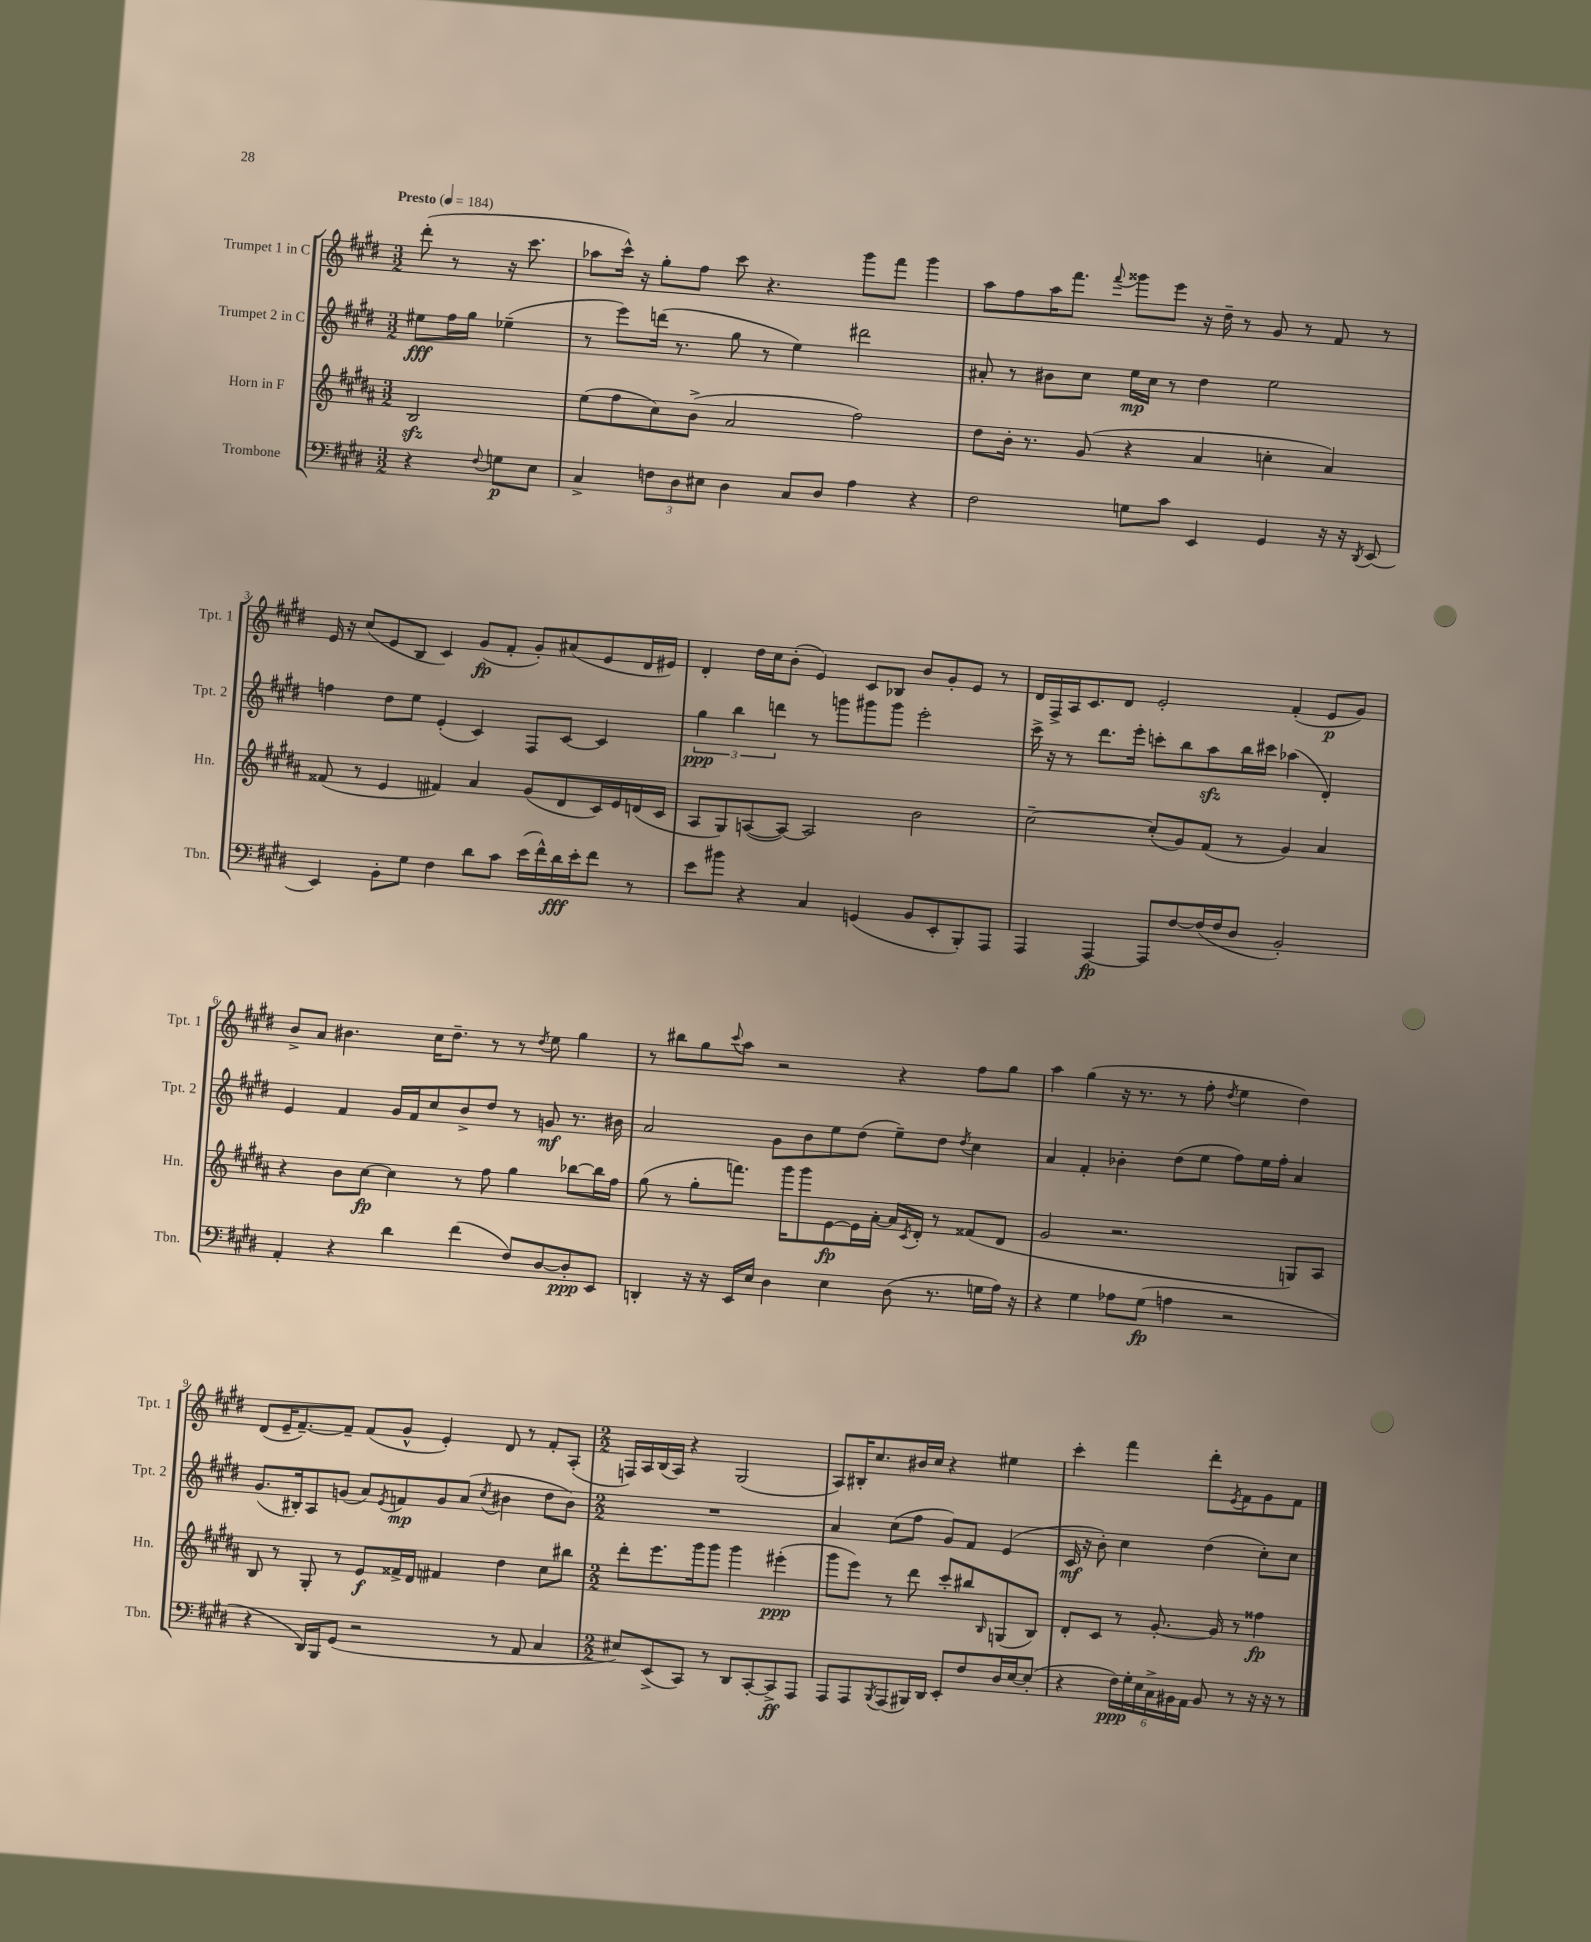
<<
\new StaffGroup <<
\new Staff = "s0" \with { instrumentName = "Trumpet 1 in C" shortInstrumentName = "Tpt. 1" } {
    \clef treble \key e \major \numericTimeSignature \time 3/2 \partial 2 \tempo "Presto" 4 = 184
    dis'''8-.( r8 r16 cis'''8. |
    aes''8 cis'''16-^) r16 gis''8-. fis''8 cis'''8 r4. gis'''8 fis'''8 gis'''4 |
    a''8 fis''8 a''16 fis'''8. \appoggiatura { fis'''8 } gisis'''8 e'''8 r16 dis''16-- r8 gis'8 r8 fis'8 r8 |
    e'16 r16 cis''8( e'8 b8 cis'4) gis'8\fp( fis'8-. gis'8-.) ais'8( e'8 dis'16 eis'16) |
    dis'4-. dis''16 cis''16 b'8-.( e'4) cis'8 bes8 b'8 gis'8-. e'8 r8 |
    dis'16 fis16-> a16 cis'8. dis'8 e'2-. fis'4-.( e'8\p gis'8) |
    b'8-> a'8 bis'4. cis''16 dis''8.-- r8 r8 \acciaccatura { dis''8 } e''8 gis''4 |
    r8 bis''8 gis''8 \appoggiatura { cis'''8 } a''8 r2 r4 fis''8 gis''8 |
    a''4 gis''4( r16 r8. r8 fis''8-. \acciaccatura { dis''8 } e''4 dis''4) |
    dis'8( e'16-- fis'8.~--) fis'8-- fis'8( gis'8-^ e'4-.) dis'8 r8 fis'8-. a8-.( |
    \numericTimeSignature \time 2/2 f16) a16 b16( a16) r4 gis2( |
    a8) bis16-. cis''8. bis'16 cis''16 r4 eis''4 |
    cis'''4-. fis'''4 dis'''8-. \acciaccatura { e'8 } fis'8 gis'8 fis'8 \bar "|." |
}
\new Staff = "s1" \with { instrumentName = "Trumpet 2 in C" shortInstrumentName = "Tpt. 2" } {
    \clef treble \key e \major \numericTimeSignature \time 3/2 \partial 2
    eis''8\fff fis''16 gis''16 ees''4--( |
    r8 e'''8) d'''16( r8. gis''8 r8 e''4) dis'''2 |
    ais'8-. r8 bis'8 cis''8 e''16\mp cis''16 r8 dis''4 e''2 |
    f''4 dis''8 e''8 e'4-.( cis'4) fis8 cis'8~ cis'4 |
    \tuplet 3/2 { gis''4\ppp b''4 d'''4 } r8 g'''8 gis'''8 gis'''8 e'''2-. |
    cis'''16-> r16 r8 dis'''8. e'''16-. c'''8-. b''8 a''8\sfz b''16 cis'''16 aes''4( dis'4-.) |
    e'4 fis'4 gis'16 fis'16 cis''8 b'8-> dis''8 r8 g'8\mf r8. bis'16 |
    a'2 gis'8 b'8 e''8 dis''8( e''8--) dis''8 \acciaccatura { dis''8 } cis''4 |
    a'4 fis'4-. bes'4-. dis''8( e''8 fis''8) e''16 fis''16-. a'4 |
    gis'8.( bis16-.) a8 g'8( a'8) \acciaccatura { e'8 } f'8\mp g'8 a'8( \acciaccatura { cis''8 } bis'4 dis''8 bis'8) |
    \numericTimeSignature \time 2/2 R1 |
    a'4 cis''8( fis''8 gis'8) fis'8 e'4( |
    cis'16\mf r16 b'8-.) cis''4 dis''4( cis''8-.) cis''8 \bar "|." |
}
\new Staff = "s2" \with { instrumentName = "Horn in F" shortInstrumentName = "Hn." } {
    \clef treble \key b \major \numericTimeSignature \time 3/2 \partial 2
    b2\sfz |
    e''8( fis''8 cis''8) b'8->( ais'2 fis''2) |
    dis''8 b'16-. r8. gis'8( r4 ais'4 c''4-. ais'4) |
    fisis'8( r8 e'4 fis'4) ais'4 gis'8( dis'8 cis'16) e'16 d'16( cis'16 |
    ais8 gis8) a8~( a8~) a2 b'2 |
    cis''2~-- cis''8-.( gis'8) fis'8( r8 gis'4) ais'4 |
    r4 b'8 cis''8~\fp cis''4 r8 fis''8 gis''4 bes''8~ bes''16 fis''16 |
    gis''8( r8 gis''8-. f'''8.) gis'''16 gis'''8 e'8~\fp e'16 ais'16~-. ais'16 \acciaccatura { cis'8 } dis'16-. r8 fisis'8( dis'8 |
    gis'2 r2. g8) ais8 |
    b8 r8 gis8-. r8 e'8\f fisis'16-> dis'16 fis'4 dis''4 cis''8 bis''8 |
    \numericTimeSignature \time 2/2 dis'''8-. e'''8. gis'''16 gis'''8 gis'''4 eis'''4-.\ppp( |
    gis'''8 e'''8) r8 dis'''8 cis'''8-. bis''8 \grace { b16 } g8( b8) |
    dis'8-. cis'8 r8 gis'8.~-. gis'16 r8 fisis''4\fp \bar "|." |
}
\new Staff = "s3" \with { instrumentName = "Trombone" shortInstrumentName = "Tbn." } {
    \clef bass \key e \major \numericTimeSignature \time 3/2 \partial 2
    r4 \appoggiatura { fis8 } g8\p e8 |
    cis4-> \tuplet 3/2 { f8 dis8 eis8 } dis4 cis8 dis8 a4 r4 |
    fis2 g8 cis'8 e,4 gis,4 r16 r16 \acciaccatura { dis,8 } e,8~ |
    e,4 b,8-. gis8 fis4 dis'8 cis'8 e'16( fis'16-^) dis'16\fff e'16-. fis'8 r8 |
    e'8 bis'8 r4 cis4 g,4( b,8 e,8-. b,,8-.) a,,8 |
    a,,4 a,,4~\fp a,,8 fis8~ fis16( fis16 dis8 b,2-.) |
    a,4-. r4 dis'4 fis'4( fis8) dis8~ dis8-.\ppp e,8 |
    d,4-. r16 r16 e,16 e16 dis4 e4 dis8( r8. g16 a16) r16 |
    r4 gis4 aes8 gis8\fp( a4 r2 |
    r4 dis,16) b,,16 gis,8( r2 r8 a,8 cis4 |
    \numericTimeSignature \time 2/2 eis8) e,8->( cis,8) r8 dis,8 cis,8~-. cis,8->\ff a,,8 |
    a,,8 a,,8 \acciaccatura { b,,8 } a,,8( bis,,16) dis,16 e,8-. fis8 dis16 e16~ e8-.( |
    r4 \tuplet 6/4 { fis16\ppp) gis16-. e16 cis16-> bis,16 a,16 } bis,8 r8 r16 r16 r8 \bar "|." |
}
>>
>>
